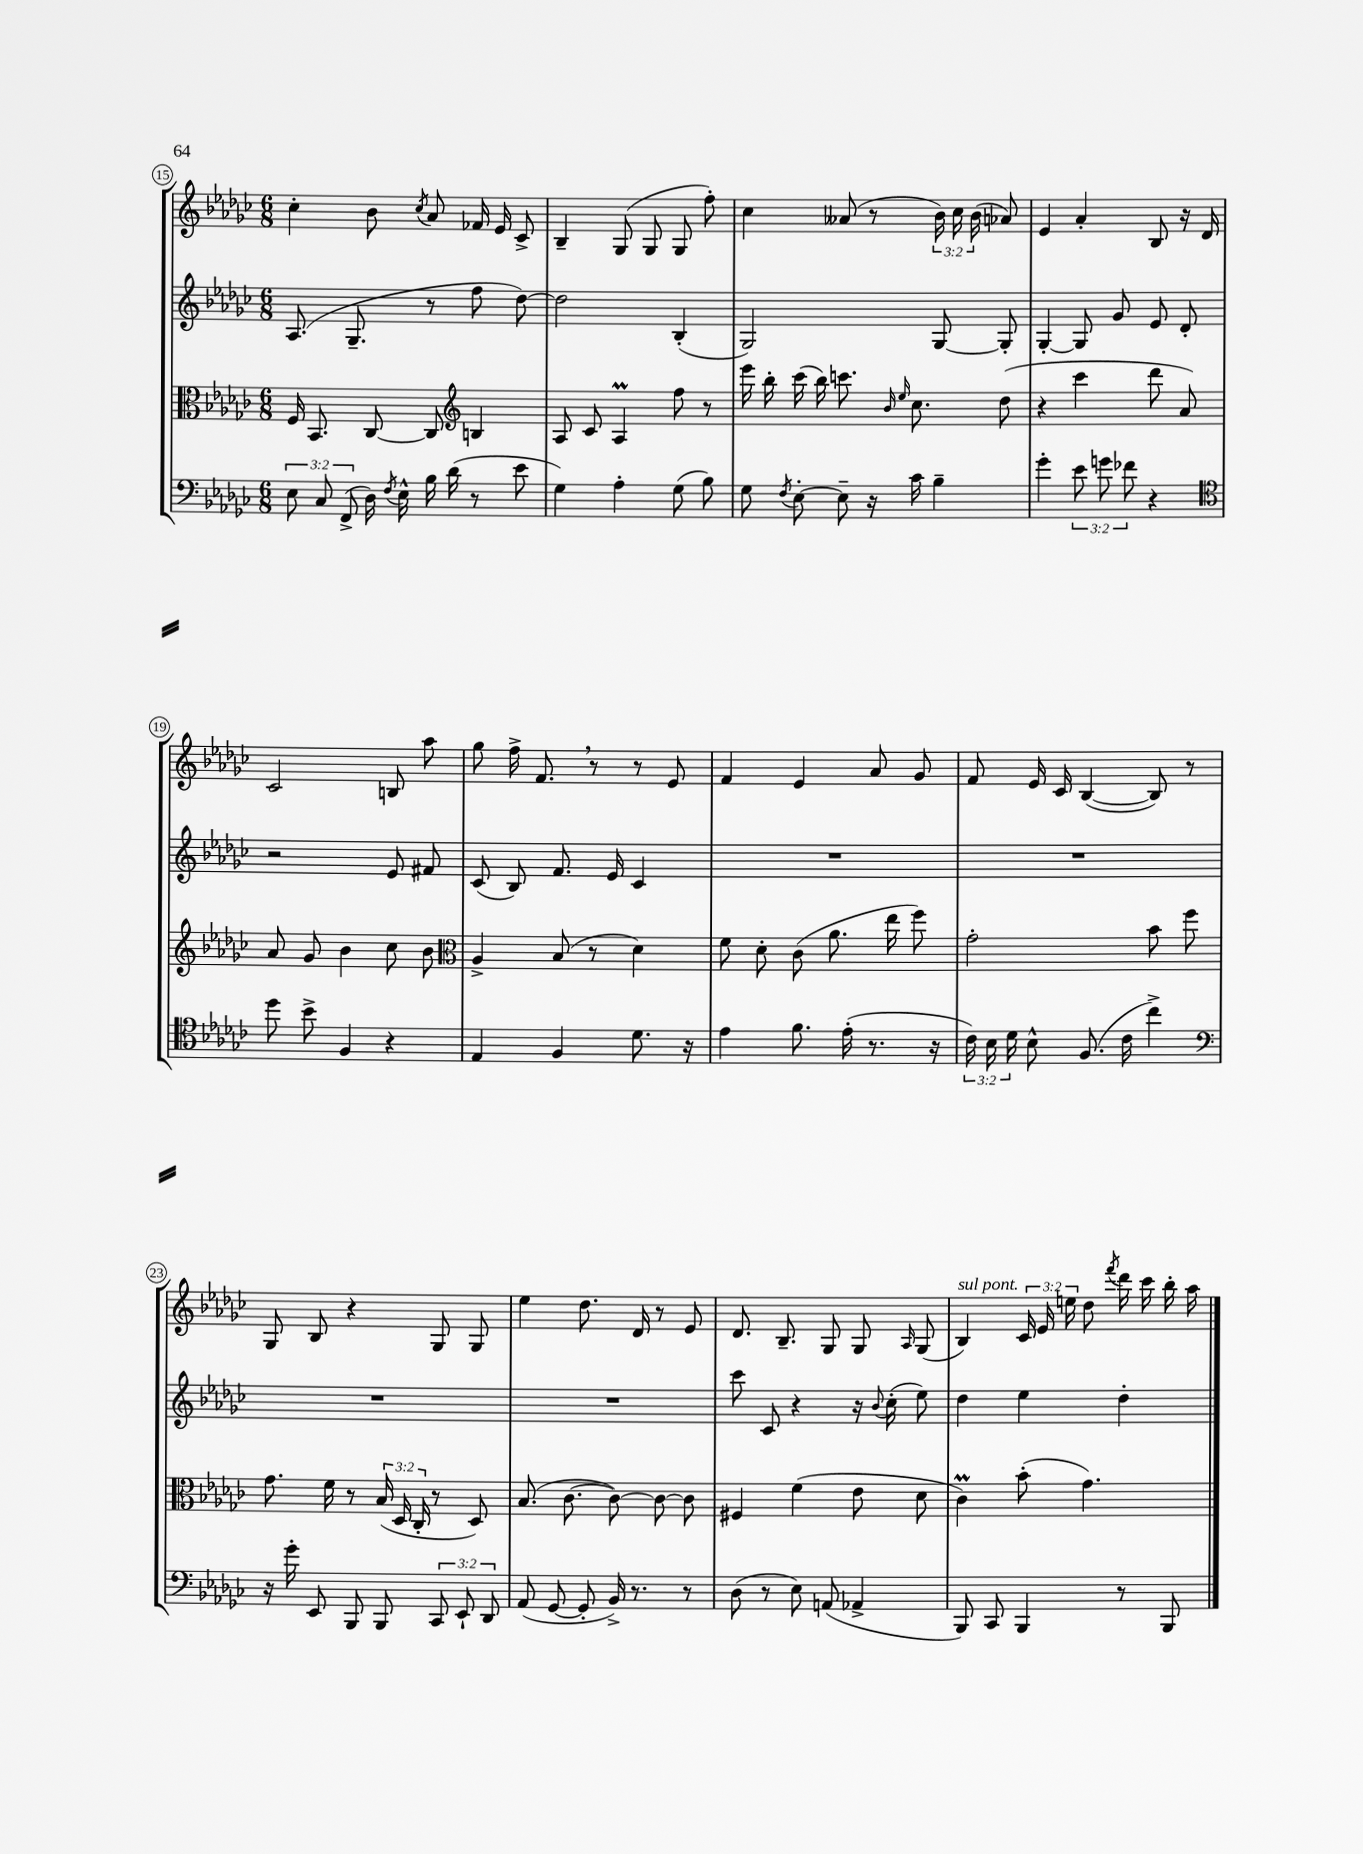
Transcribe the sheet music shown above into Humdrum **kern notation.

**kern	**kern	**kern	**kern
*part4	*part3	*part2	*part1
*staff4	*staff3	*staff2	*staff1
*clefF4	*clefC3	*clefG2	*clefG2
*k[b-e-a-d-g-c-]	*k[b-e-a-d-g-c-]	*k[b-e-a-d-g-c-]	*k[b-e-a-d-g-c-]
*M6/8	*M6/8	*M6/8	*M6/8
=15	=15	=15	=15
12E-\	16F/	(8.A-/	4cc-'\
.	8.BB-/	.	.
12C-/	.	.	.
(12FF^/	.	.	.
.	.	8.G-~/	.
16D-\)	[8C-/	.	8b-\
8qF/	.	.	.
16E-^^\	.	.	.
.	.	.	8qcc-/
16B-\	8C-/]	8r	8a-/
(16d-\	.	.	.
*	*clefG2	*	*
8r	4Bn/	8ff\	16f-X/
.	.	.	16e-/
8e-\	.	[8dd-\)	8c-^/
=16	=16	=16	=16
4G-\)	8A-/	2dd-\]	4B-~/
.	8c-/	.	.
4A-'\	4A-M/	.	(8G-/
.	.	.	8G-/
(8G-\	8ff\	(4B-'/	8G-/
8B-\)	8r	.	8ff'\)
=17	=17	=17	=17
8G-\	16eee-\	2G-/)	4cc-\
.	16bb-'\	.	.
8qF/	.	.	.
[8E-'\	(16ccc-\	.	.
.	16bb-\)	.	.
8E-~\]	8.cccn\	.	(8a--X/
16r	.	.	8r
.	16qqb-/	.	.
.	16qqee-/	.	.
16c-\	8.cc-\	.	.
4B-~\	.	[8G-/	24b-\)
.	.	.	24cc-\
.	.	.	(24b-\
.	(8dd-\	8G-'/]	8a-X/)
=18	=18	=18	=18
4g-'\	4r	[4G-'/	4e-/
12e-\	4ccc-\	8G-/]	4a-'/
12gn\	.	.	.
.	.	8g-/	.
12f-X\	.	.	.
4r	8ddd-\	8e-/	8B-/
.	8a-/)	8d-'/	16r
.	.	.	16d-/
!!LO:LB:g=z
=19	=19	=19	=19
*clefC4	*	*	*
8dd-\	8a-/	2r	2c-/
8b-^\	8g-/	.	.
4F/	4b-\	.	.
4r	8cc-\	8e-/	8Bn/
.	8b-\	8f#X/	8aa-\
=20	=20	=20	=20
*	*clefC3	*	*
4E-/	4A-^/	(8c-/	8gg-\
.	.	8B-/)	16ff^\
.	.	.	8.f,/
4F/	(8B-/	8.f/	.
.	8r	.	8r
.	.	16e-/	.
8.d-\	4d-\)	4c-/	8r
.	.	.	8e-/
16r	.	.	.
=21	=21	=21	=21
4e-\	8f\	2.r	4f/
.	8d-'\	.	.
8.f\	(8c-\	.	4e-/
.	8.a-\	.	.
(16e-'\	.	.	.
8.r	.	.	8a-/
.	16ee-\	.	.
.	8ff\)	.	8g-/
16r	.	.	.
=22	=22	=22	=22
24c-\)	2g-'\	2.r	8f/
24B-\	.	.	.
24d-\	.	.	.
8B-^^\	.	.	16e-/
.	.	.	16c-/
(8.F/	.	.	([4B-/
16c-\	.	.	.
4cc-^\)	8b-\	.	8B-/])
.	8ff\	.	8r
!!LO:LB:g=z
=23	=23	=23	=23
*clefF4	*	*	*
16r	8.g-\	2.r	8G-/
16g-'\	.	.	.
8EE-/	.	.	8B-/
.	16f\	.	.
8BBB-/	8r	.	4r
8BBB-/	(24B-/	.	.
.	24D-/	.	.
.	24C-'/	.	.
12CC-/	8r	.	8G-/
12EE-`/	.	.	.
.	8D-/)	.	8G-/
12DD-/	.	.	.
=24	=24	=24	=24
(8AA-/	(8.B-/	2.r	4ee-\
[8GG-/	.	.	.
.	[8.c-\	.	.
8GG-'/]	.	.	8.dd-\
16BB-^/)	8c-\_)	.	.
8.r	.	.	16d-/
.	8c-\_	.	8r
8r	8c-\]	.	8e-/
=25	=25	=25	=25
(8D-\	4F#X/	8ccc-\	8.d-/
8r	.	8c-/	.
.	.	.	8.B-~/
8E-\)	(4f\	4r	.
(8AAn/	.	.	8G-/
4AA-X^/	8e-\	16r	8G-/
.	.	8qqb-/	.
.	.	(16cc-'\	.
.	.	.	16qqA-/
.	8d-\	8ee-\)	(8G-/
=26	=26	=26	=26
!	!	!	!LO:TX:a:i:t=sul pont.
8BBB-/)	4c-M\)	4dd-\	4B-/)
8CC-/	.	.	.
4BBB-/	(8b-'\	4ee-\	24c-/
.	.	.	24e-/
.	.	.	24een\
.	4.g-\)	.	8dd-\
.	.	.	8qfff/
8r	.	4dd-'\	16ddd-\
.	.	.	16ccc-\
8BBB-/	.	.	16bb-'\
.	.	.	16aa-\
==	==	==	==
*-	*-	*-	*-
